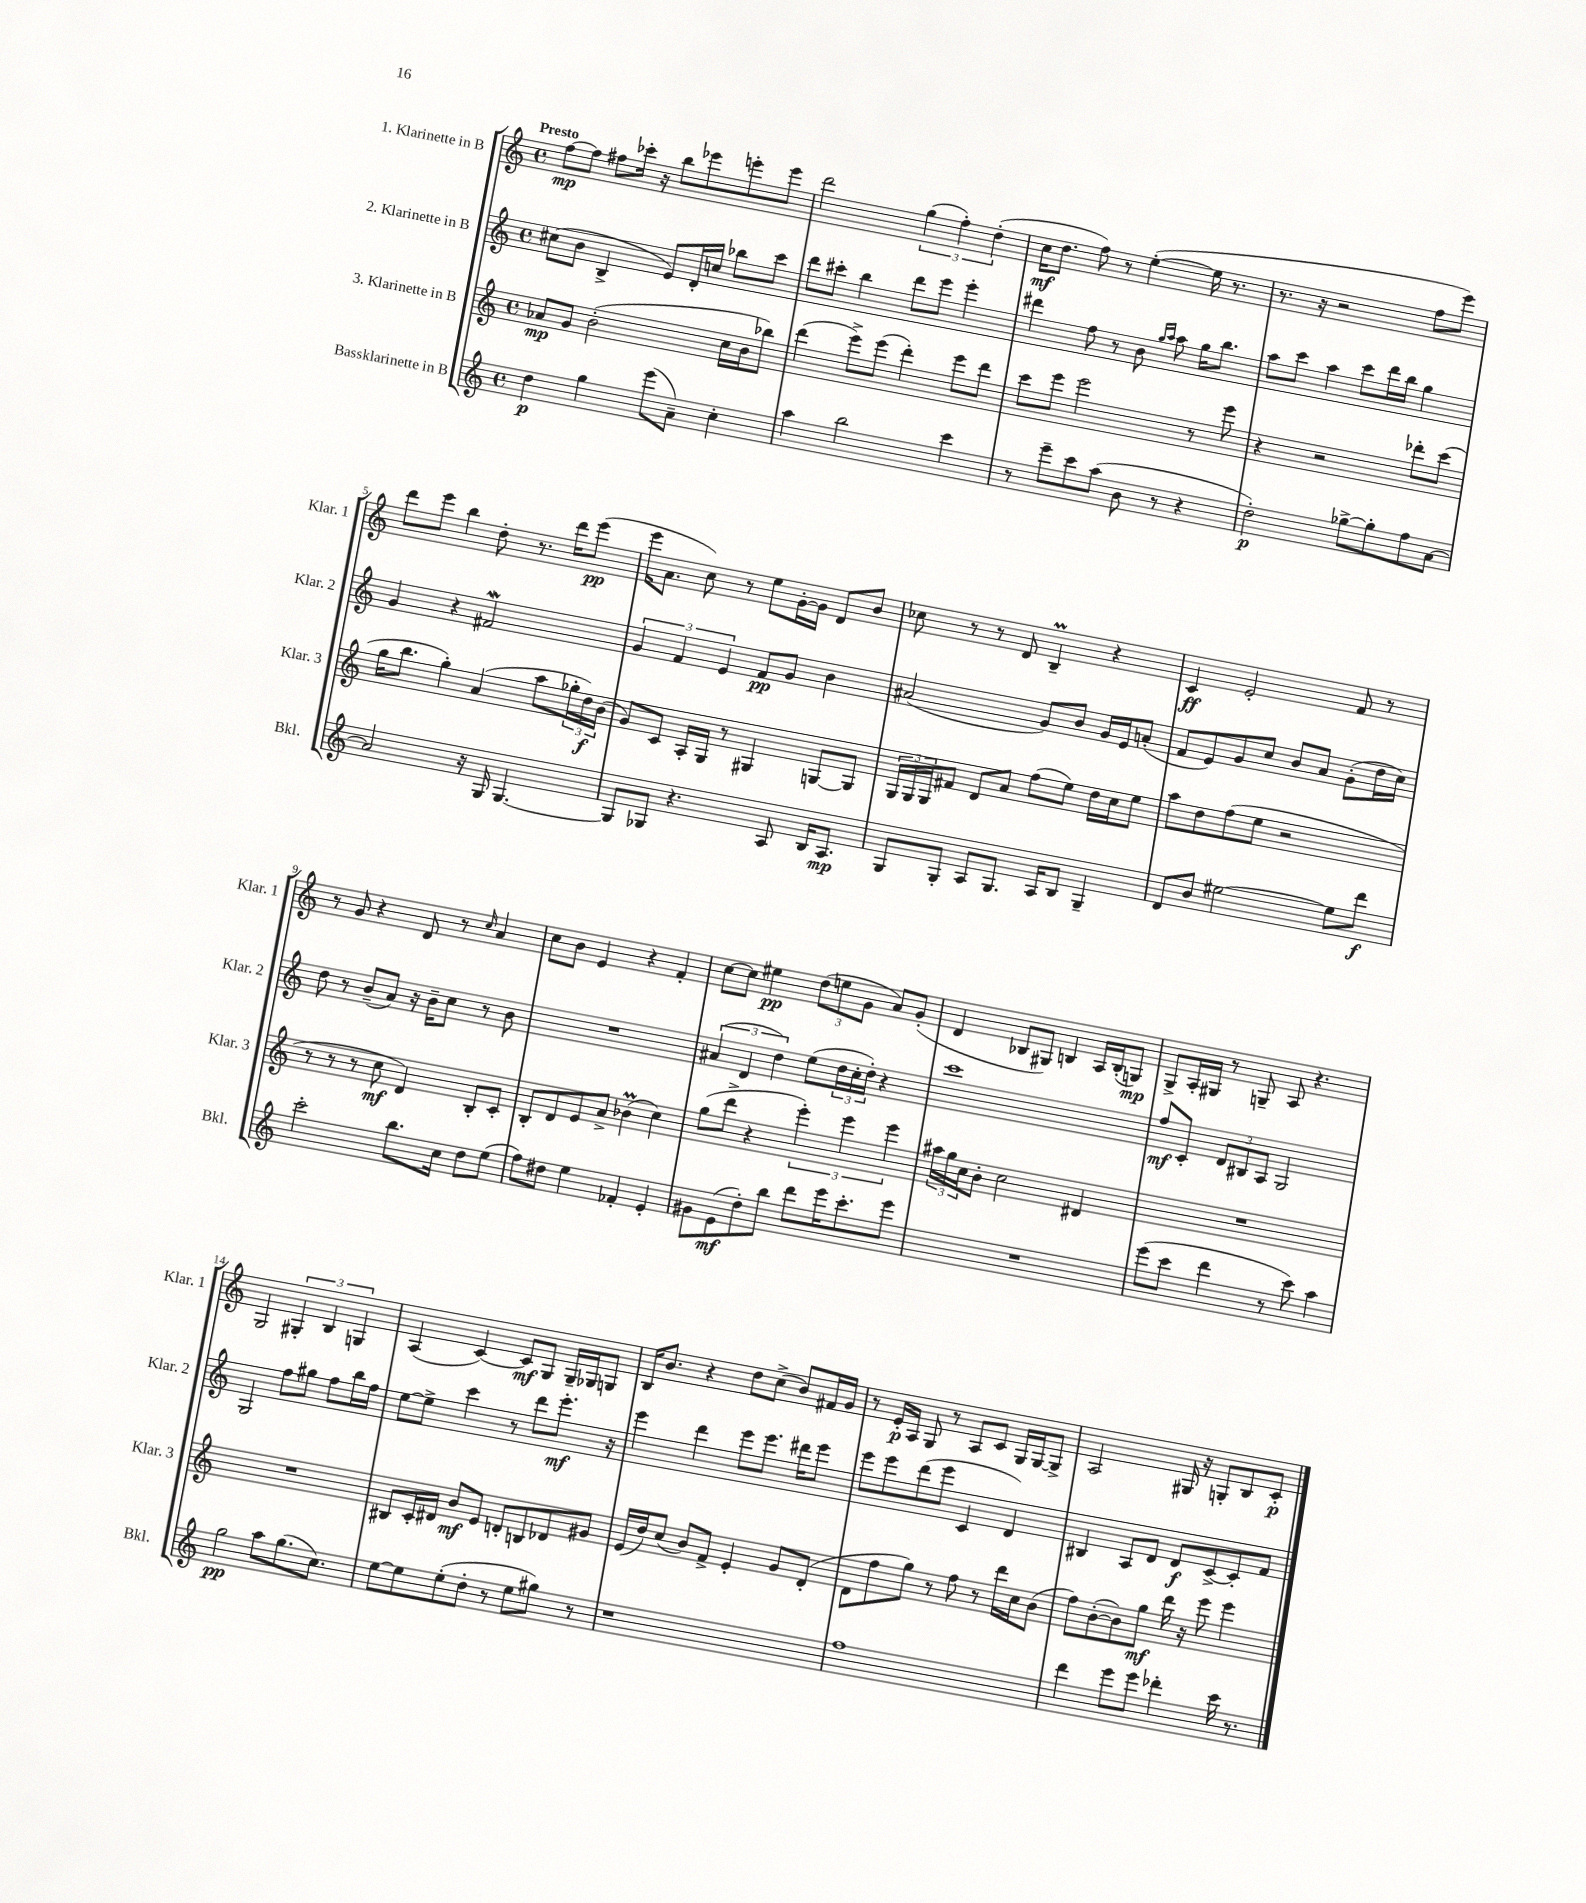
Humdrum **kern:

**kern	**kern	**kern	**kern
*staff4	*staff3	*staff2	*staff1
*clefG2	*clefG2	*clefG2	*clefG2
*k[]	*k[]	*k[]	*k[]
*M4/4	*M4/4	*M4/4	*M4/4
*met(c)	*met(c)	*met(c)	*met(c)
4dd\	8a-/L	(8cc#\L	[8ff\L
.	8g/J	8b\J	8ff\]J
4gg\	(2b'\	4B^/	8ff#\L
.	.	.	16ccc-'\Jk
.	.	.	16r
(8eee\L	.	8e/L)	8bb\L
8a~\J)	.	16d'/L	8eee-\
.	.	16cc/JJ	.
4cc'\	16cc\LL	8bb-\L	8eee'\
.	16b\J	.	.
.	8bb-\J)	8ccc\J	8eee\J
=	=	=	=
4aa\	(4ddd\	8ddd\L	2ddd\
.	.	8ccc#'\J	.
2bb\	8eee^\L)	4bb\	.
.	(8eee\J	.	.
.	4ddd'\)	8ddd\L	(6gg\
.	.	8eee\J	.
.	.	.	6ff'\)
4ccc\	8eee\L	4eee'\	.
.	.	.	(6dd'\
.	8ddd\J	.	.
=	=	=	=
8r	8ccc\L	4ddd#\	16cc\LK
.	.	.	8.dd\J
8eee~\L	8eee\J	.	.
8ccc\	2eee\	8ff\	8ff\)
(8aa\J	.	8r	8r
8b\	.	8b\	([4ee'\
.	.	16qqgg/LL	.
.	.	16qqaa/JJ	.
8r	.	8aa\	.
4r	8r	16gg\LK	16ee\]
.	.	8.bb\J	8.r
.	8eee\	.	.
=	=	=	=
2dd'\)	4r	8aa\L	8.r
.	.	8ccc\J	.
.	.	.	16r
.	2r	4aa\	2r
[8gg-^\L	.	8ccc\L	.
8gg-'\]	.	16ddd\L	.
.	.	16bb\JJ	.
8ff\	8ddd-'\L	4gg\	8ff\L
[8a\J	(8ccc\J	.	8eee\J)
=	=	=	=
2a/]	16gg\LK	4g/	8ddd\L
.	8.bb\J	.	.
.	.	.	8eee\J
.	4gg'\)	4r	4bb\
16r	(4a/	2f#/	8dd'\
16G/	.	.	.
[4.G/	.	.	8.r
.	8aa\L	.	.
.	.	.	16ddd\LK
.	24gg-'\L	.	(8eee\J
.	24dd\)	.	.
.	(24b\JJ	.	.
=	=	=	=
8G/]L	8g/L)	6g/	16eee\LK
.	.	.	8.a\J
8G-/J	8c/J	.	.
.	.	6f/	.
4.r	16A'/LL	.	8cc\)
.	16G/JJ	.	.
.	.	6e/	.
.	8r	.	8r
.	4G#/	8f/L	8ee\L
8A/	.	8g/J	[16g'\L
.	.	.	16g\]JJ
16B/LK	[8G/L	4b\	8d/L
8.A/J	.	.	.
.	8G/]J	.	8b/J
=	=	=	=
8G/L	24G/LL	(2a#/	8cc-\
.	24G/	.	.
.	24G/J	.	.
8G'/J	8f#/J	.	8r
8A/L	8d/L	.	8r
8.G/J	8a/J	.	8d/
.	(8ff\L	8g/L)	4B~/
16A/LK	.	.	.
8B/J	8ee\J)	8b/J	.
4G~/	16dd\LL	16g/LL	4r
.	16cc\J	16e/J	.
.	8ee\J	(8a'/J	.
=	=	=	=
8d/L	8aa\L	8f/L	4c/
8b/J	8dd\	8e/)	.
[2ee#\	(8ff\	8g/	2e'/
.	8ee\J	8cc/J	.
.	2r	8b/L	.
.	.	8a/J	.
8ee#\]L	.	(8g'\L	8f/
8ddd\J	.	16dd\L	8r
.	.	16cc\JJ)	.
=	=	=	=
2ccc'\	8r	8dd\	8r
.	8r	8r	8g/
.	8r	(8b~/L	4r
.	8cc\	8a/J)	.
8.bb\L	4d/)	16r	8d/
.	.	16b~\LK	.
.	.	8cc\J	8r
16cc\Jk	.	.	.
.	.	.	16qqcc/
8dd\L	8B'/L	8r	4a/
(8ee\J	8c'/J	8b\	.
=	=	=	=
8ff\L)	8B'/L	1r	8cc\L
8dd#\J	8d/	.	8b\J
4ee\	8e/	.	4e/
.	8a^/J	.	.
4f-'/	(4b-\	.	4r
4e'/	4cc\)	.	4f'/
=	=	=	=
8g#\L	(8gg\L	(6a#/	[8cc\L
(8e\	8ddd^\J	.	8cc\]J
.	.	6d/	.
8dd'\)	4r	.	4ee#\
.	.	6dd\)	.
8bb\J	.	.	.
8ddd\L	6eee'\)	(8ee\L	(12dd\L
.	.	.	12ee\
16eee\K	.	24dd\L	.
.	6eee\	24cc'\	12g\J
8.ccc'\	.	.	.
.	.	24dd'\JJ)	.
.	.	4r	8a/L)
.	6eee\	.	.
8eee\J	.	.	(8g'/J
=	=	=	=
1r	24aa#\LL	1ccc	4d/
.	24gg\	.	.
.	24cc\J	.	.
.	8b'\J	.	.
.	2cc\	.	8B-/L
.	.	.	8G#/J)
.	.	.	4B/
.	4d#/	.	16A/LL
.	.	.	(16B'/J
.	.	.	8G/J)
=	=	=	=
(8eee\L	1r	8ff/L	8G^/L
8ccc\J	.	8c'/J	16A'/L
.	.	.	16G#/JJ
4ddd\	.	12d/L	8r
.	.	12B#/	.
.	.	.	8G~/
.	.	12A/J	.
8r	.	2G/	8A/
8ccc\)	.	.	4.r
4aa\	.	.	.
=	=	=	=
2gg\	1r	2G/	2G/
8aa\L	.	8ff\L	6G#'/
(8.gg\	.	8gg#\J	.
.	.	.	6B/
.	.	8ff\L	.
8.cc\J)	.	.	.
.	.	.	6G/
.	.	16bb\L	.
.	.	16ff\JJ	.
=	=	=	=
[8ee\L	8B#/L	[8ee\L	(4A/
8ee\]	16c'/L	8ee^\]J	.
.	16d#/JJ	.	.
(8ee'\	8b/L	4ccc\	[4c/)
8dd'\J	8e/J	.	.
8r	8d'/L	8r	8c/]L
8ee\L	8B/	8ddd\L	8G/J
8gg#\J)	8d-/	8.eee'\J	16G~/LL
.	.	.	16G-/J
8r	8g#/J	.	8G/J
.	.	16r	.
=	=	=	=
1r	(16e/LL	4eee\	16B/LK
.	16dd/J)	.	8.b/J
.	(8cc/J	.	.
.	8b/L)	4ddd\	4r
.	8f^/J	.	.
.	4e'/	8eee\L	8dd\L
.	.	8.eee\J	(8cc^\J
.	8g/L	.	8b/L)
.	.	16ddd#\LK	.
.	(8d'/J	8eee\J	16f#/L
.	.	.	16g/JJ
=	=	=	=
1ff	8d\L	8eee\L	8r
.	8ff\	8eee\	16e'/LL
.	.	.	16A/JJ
.	8gg\J)	(8ddd\	8G/
.	8r	8eee\J	8r
.	8ff\	4c/	8A/L
.	8r	.	8c/J
.	16ddd\LL	4d/)	16G/LL
.	16cc\J	.	[16G/J
.	(8b\J	.	8G^/]J
=	=	=	=
4ddd\	8ff\L)	4B#/	2A/
.	([8b'\	.	.
8eee\L	8b\])	8A/L	.
8eee\J	8gg\J	8d/J	.
4ddd-'\	16ddd\	8d/L	16G#/
.	16r	.	16r
.	8eee\	[8c^/	8G'/L
16ccc\	4eee\	8c'/]	8B/
8.r	.	.	.
.	.	8f/J	8c'/J
==	==	==	==
*-	*-	*-	*-
